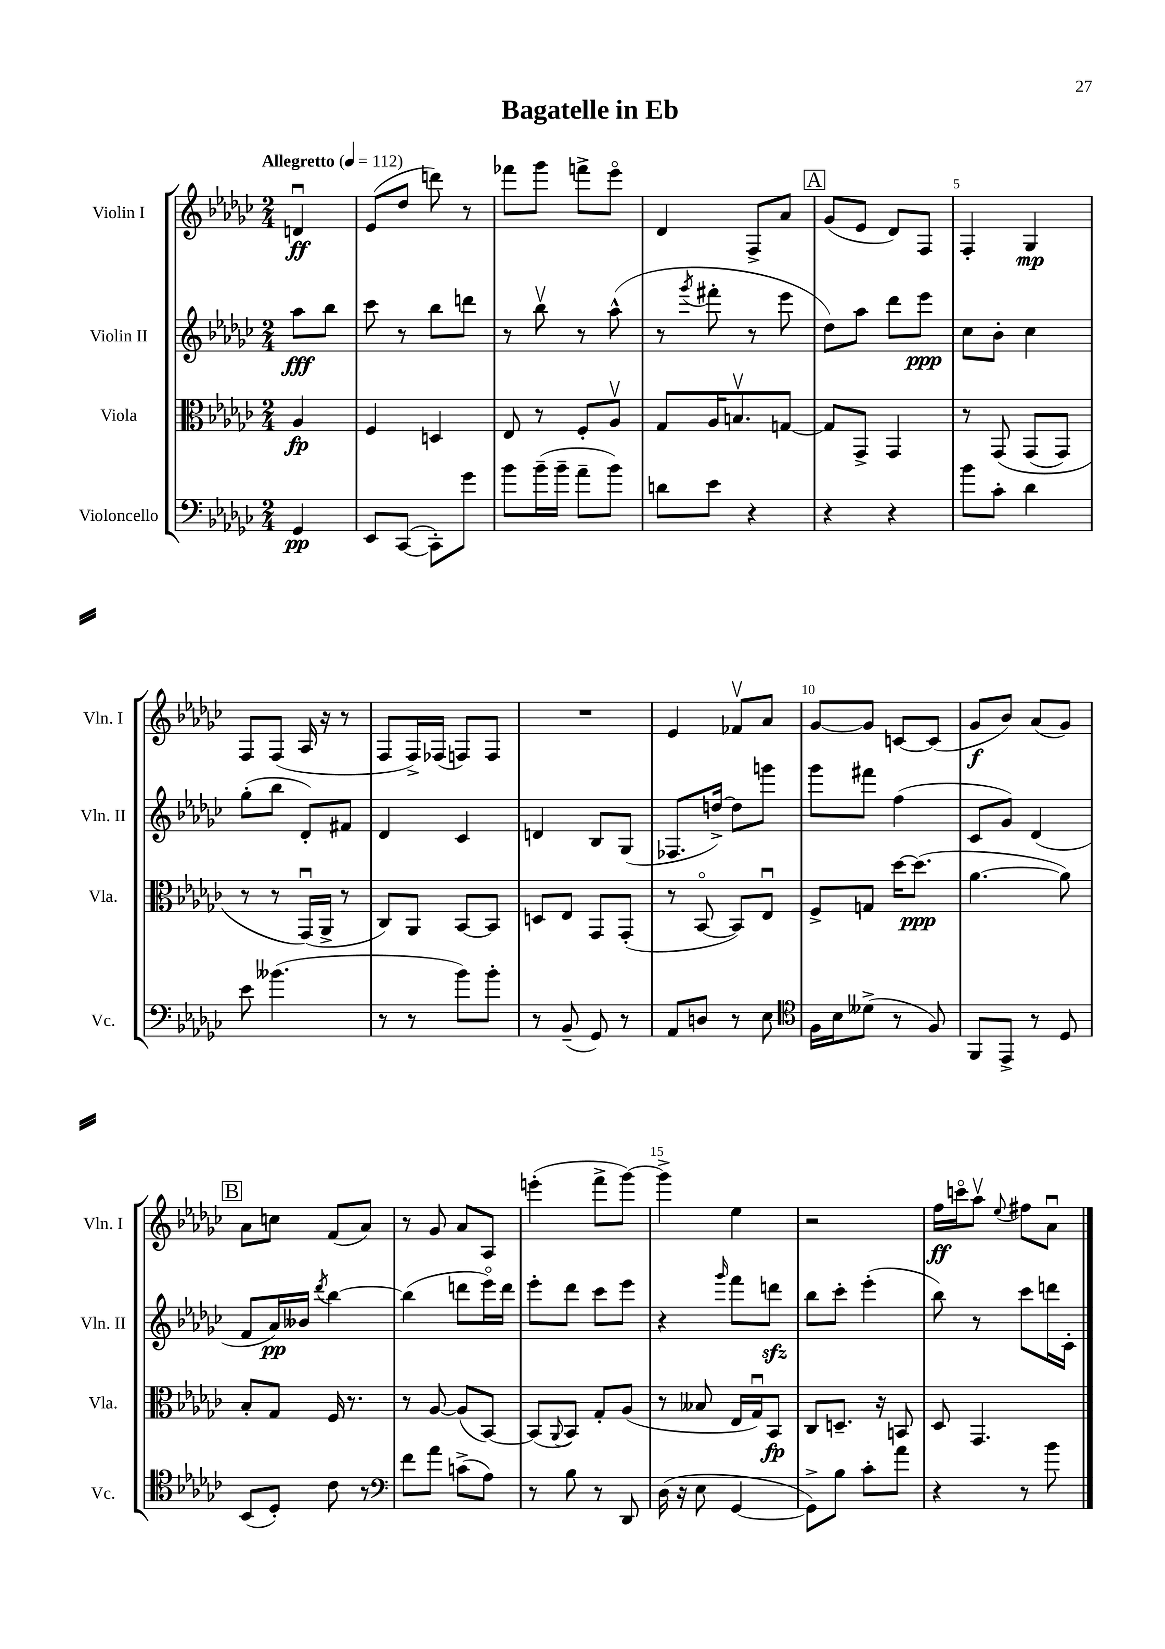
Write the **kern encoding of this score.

**kern	**dynam	**kern	**dynam	**kern	**dynam	**kern	**dynam
*part4	*part4	*part3	*part3	*part2	*part2	*part1	*part1
*staff4	*staff4	*staff3	*staff3	*staff2	*staff2	*staff1	*staff1
*I"Violoncello	*	*I"Viola	*	*I"Violin II	*	*I"Violin I	*
*I'Vc.	*	*I'Vla.	*	*I'Vln. II	*	*I'Vln. I	*
*clefF4	*	*clefC3	*	*clefG2	*	*clefG2	*
*k[b-e-a-d-g-c-]	*	*k[b-e-a-d-g-c-]	*	*k[b-e-a-d-g-c-]	*	*k[b-e-a-d-g-c-]	*
*M2/4	*	*M2/4	*	*M2/4	*	*M2/4	*
*MM112	*	*MM112	*	*MM112	*	*MM112	*
=	=	=	=	=	=	=	=
!	!	!	!	!	!	!LO:TX:a:B:t=Allegretto	!
4GG-/	pp	4A-/	fp	8aa-\L	fff	4dnu/	ff
.	.	.	.	8bb-\J	.	.	.
=1	=1	=1	=1	=1	=1	=1	=1
8EE-/L	.	4F/	.	8ccc-\	.	(8e-/L	.
([8CC-/J	.	.	.	8r	.	8dd-/J	.
8CC-'\L])	.	4Dn/	.	8bb-\L	.	8dddn\)	.
8g-\J	.	.	.	8dddn\J	.	8r	.
=2	=2	=2	=2	=2	=2	=2	=2
8b-\L	.	8E-/	.	8r	.	8fff-X\L	.
(16b-~\L	.	8r	.	8bb-v\	.	8ggg-\J	.
16b-~\JJ	.	.	.	.	.	.	.
8a-~\L	.	8F'/L	.	8r	.	8fffn^\L	.
8b-\J)	.	8A-v/J	.	(8aa-^^\	.	8eee-\J	.
=3	=3	=3	=3	=3	=3	=3	=3
8dn\L	.	8G-/L	.	8r	.	4d-/	.
.	.	.	.	8qggg-/	.	.	.
8e-\J	.	16A-/K	.	8fff#X'\	.	.	.
.	.	8.Bnv/	.	.	.	.	.
4r	.	.	.	8r	.	8F^/L	.
.	.	[8Gn/J	.	8eee-\	.	8a-/J	.
!!LO:REH:place=s1:t=A
=4	=4	=4	=4	=4	=4	=4	=4
4r	.	8G/L]	.	8dd-\L)	.	(8g-/L	.
.	.	8GG-^/J	.	8aa-\J	.	8e-/J	.
4r	.	4GG-/	.	8ddd-\L	.	8d-/L)	.
.	.	.	.	8eee-\J	ppp	8F/J	.
=5	=5	=5	=5	=5	=5	=5	=5
8b-\L	.	8r	.	8cc-\L	.	4F'/	.
8c-'\J	.	(8GG-/	.	8b-'\J	.	.	.
4d-\	.	(8GG-/L	.	4cc-\	.	4G-/	mp
.	.	8GG-/J)	.	.	.	.	.
!!LO:LB:g=z
=6	=6	=6	=6	=6	=6	=6	=6
8e-\	.	8r	.	(8gg-'\L	.	8F/L	.
(4.b--X\	.	8r	.	8bb-\J	.	(8F/J	.
.	.	(16GG-u/LL)	.	8d-'/L)	.	16A-/	.
.	.	16AA-^/JJ	.	.	.	16r	.
.	.	8r	.	8f#X/J	.	8r	.
=7	=7	=7	=7	=7	=7	=7	=7
8r	.	8C-/L)	.	4d-/	.	8F/L	.
8r	.	8AA-/J	.	.	.	16F^/L)	.
.	.	.	.	.	.	(16F-X/JJ	.
8b-\L)	.	[8BB-/L	.	4c-/	.	8Fn/L)	.
8b-'\J	.	8BB-/J]	.	.	.	8F/J	.
=8	=8	=8	=8	=8	=8	=8	=8
8r	.	8Dn/L	.	4dn/	.	2r	.
(8BB-~/	.	8E-/J	.	.	.	.	.
8GG-/)	.	8GG-/L	.	8B-/L	.	.	.
8r	.	(8GG-'/J	.	(8G-/J	.	.	.
=9	=9	=9	=9	=9	=9	=9	=9
8AA-/L	.	8r	.	8.F-X/L	.	4e-/	.
8Dn/J	.	[8BB-/	.	.	.	.	.
.	.	.	.	[16ddn^/Jk)	.	.	.
8r	.	8BB-/L])	.	8dd\L]	.	8f-Xv/L	.
8E-\	.	8E-u/J	.	8gggn\J	.	8a-/J	.
=10	=10	=10	=10	=10	=10	=10	=10
*clefC4	*	*	*	*	*	*	*
16F\LL	.	8F^/L	.	8ggg-\L	.	[8g-/L	.
16B-\J	.	.	.	.	.	.	.
(8d--X^\J	.	8Gn/J	.	8fff#X\J	.	8g-/J]	.
8r	.	[16dd-\KL	.	(4ff\	.	[8cn/L	.
.	.	(8.dd-\J]	ppp	.	.	.	.
8F/)	.	.	.	.	.	(8c/J]	.
=11	=11	=11	=11	=11	=11	=11	=11
8FF/L	.	[4.a-\	.	8c-/L	.	8g-/L	f
8EE-^/J	.	.	.	8g-/J)	.	8b-/J)	.
8r	.	.	.	(4d-/	.	(8a-/L	.
8D-/	.	8a-\])	.	.	.	8g-/J)	.
!!LO:LB:g=z
!!LO:REH:place=s1:t=B
=12	=12	=12	=12	=12	=12	=12	=12
(8BB-/L	.	8B-'/L	.	8f/L	.	8a-\L	.
8D-'/J)	.	8G-/J	.	16a-/L)	pp	8ccn\J	.
.	.	.	.	16b--X/JJ	.	.	.
.	.	.	.	8qddd-/	.	.	.
8c-\	.	16F/	.	[4bb-\	.	(8f/L	.
.	.	8.r	.	.	.	.	.
8r	.	.	.	.	.	8a-/J)	.
=13	=13	=13	=13	=13	=13	=13	=13
*clefF4	*	*	*	*	*	*	*
8f\L	.	8r	.	(4bb-\]	.	8r	.
8a-\J	.	[8A-/	.	.	.	8g-/	.
(8cn^\L	.	(8A-/L]	.	8dddn\L	.	8a-/L	.
8A-\J)	.	[8BB-/J)	.	16eee-\L)	.	8A-/J	.
.	.	.	.	16ddd\JJ	.	.	.
=14	=14	=14	=14	=14	=14	=14	=14
8r	.	(8BB-/L]	.	8eee-'\L	.	(4eeen'\	.
.	.	8qqAA-/	.	.	.	.	.
8B-\	.	8BB-/J)	.	8ddd-\J	.	.	.
8r	.	8G-'/L	.	8ccc-\L	.	8fff^\L	.
8DD-/	.	(8A-/J	.	8eee-\J	.	[8ggg-\J)	.
=15	=15	=15	=15	=15	=15	=15	=15
(16D-\	.	8r	.	4r	.	4ggg-^\]	.
16r	.	.	.	.	.	.	.
8E-\	.	8B--X/	.	.	.	.	.
.	.	.	.	16qqggg-/	.	.	.
[4GG-/	.	16E-/LL	.	8fff\L	.	4ee-\	.
.	.	16G-u/J)	.	.	.	.	.
.	.	8BB-/J	fp	8dddnzz\J	.	.	.
=16	=16	=16	=16	=16	=16	=16	=16
8GG-^\L])	.	8C-/L	.	8bb-\L	.	2r	.
8B-\J	.	8.Dn~/J	.	8ccc-'\J	.	.	.
8c-'\L	.	.	.	(4eee-'\	.	.	.
.	.	16r	.	.	.	.	.
8a-\J	.	8BBn/	.	.	.	.	.
=17	=17	=17	=17	=17	=17	=17	=17
4r	.	8D-/	.	8bb-\)	.	16ff\LL	ff
.	.	.	.	.	.	16cccn\J	.
.	.	4.GG-/	.	8r	.	8aa-v\J	.
.	.	.	.	.	.	8qqee-/	.
8r	.	.	.	8ccc-\L	.	8ff#X\L	.
8b-\	.	.	.	16dddn\L	.	8a-u\J	.
.	.	.	.	16c-'\JJ	.	.	.
==	==	==	==	==	==	==	==
*-	*-	*-	*-	*-	*-	*-	*-
